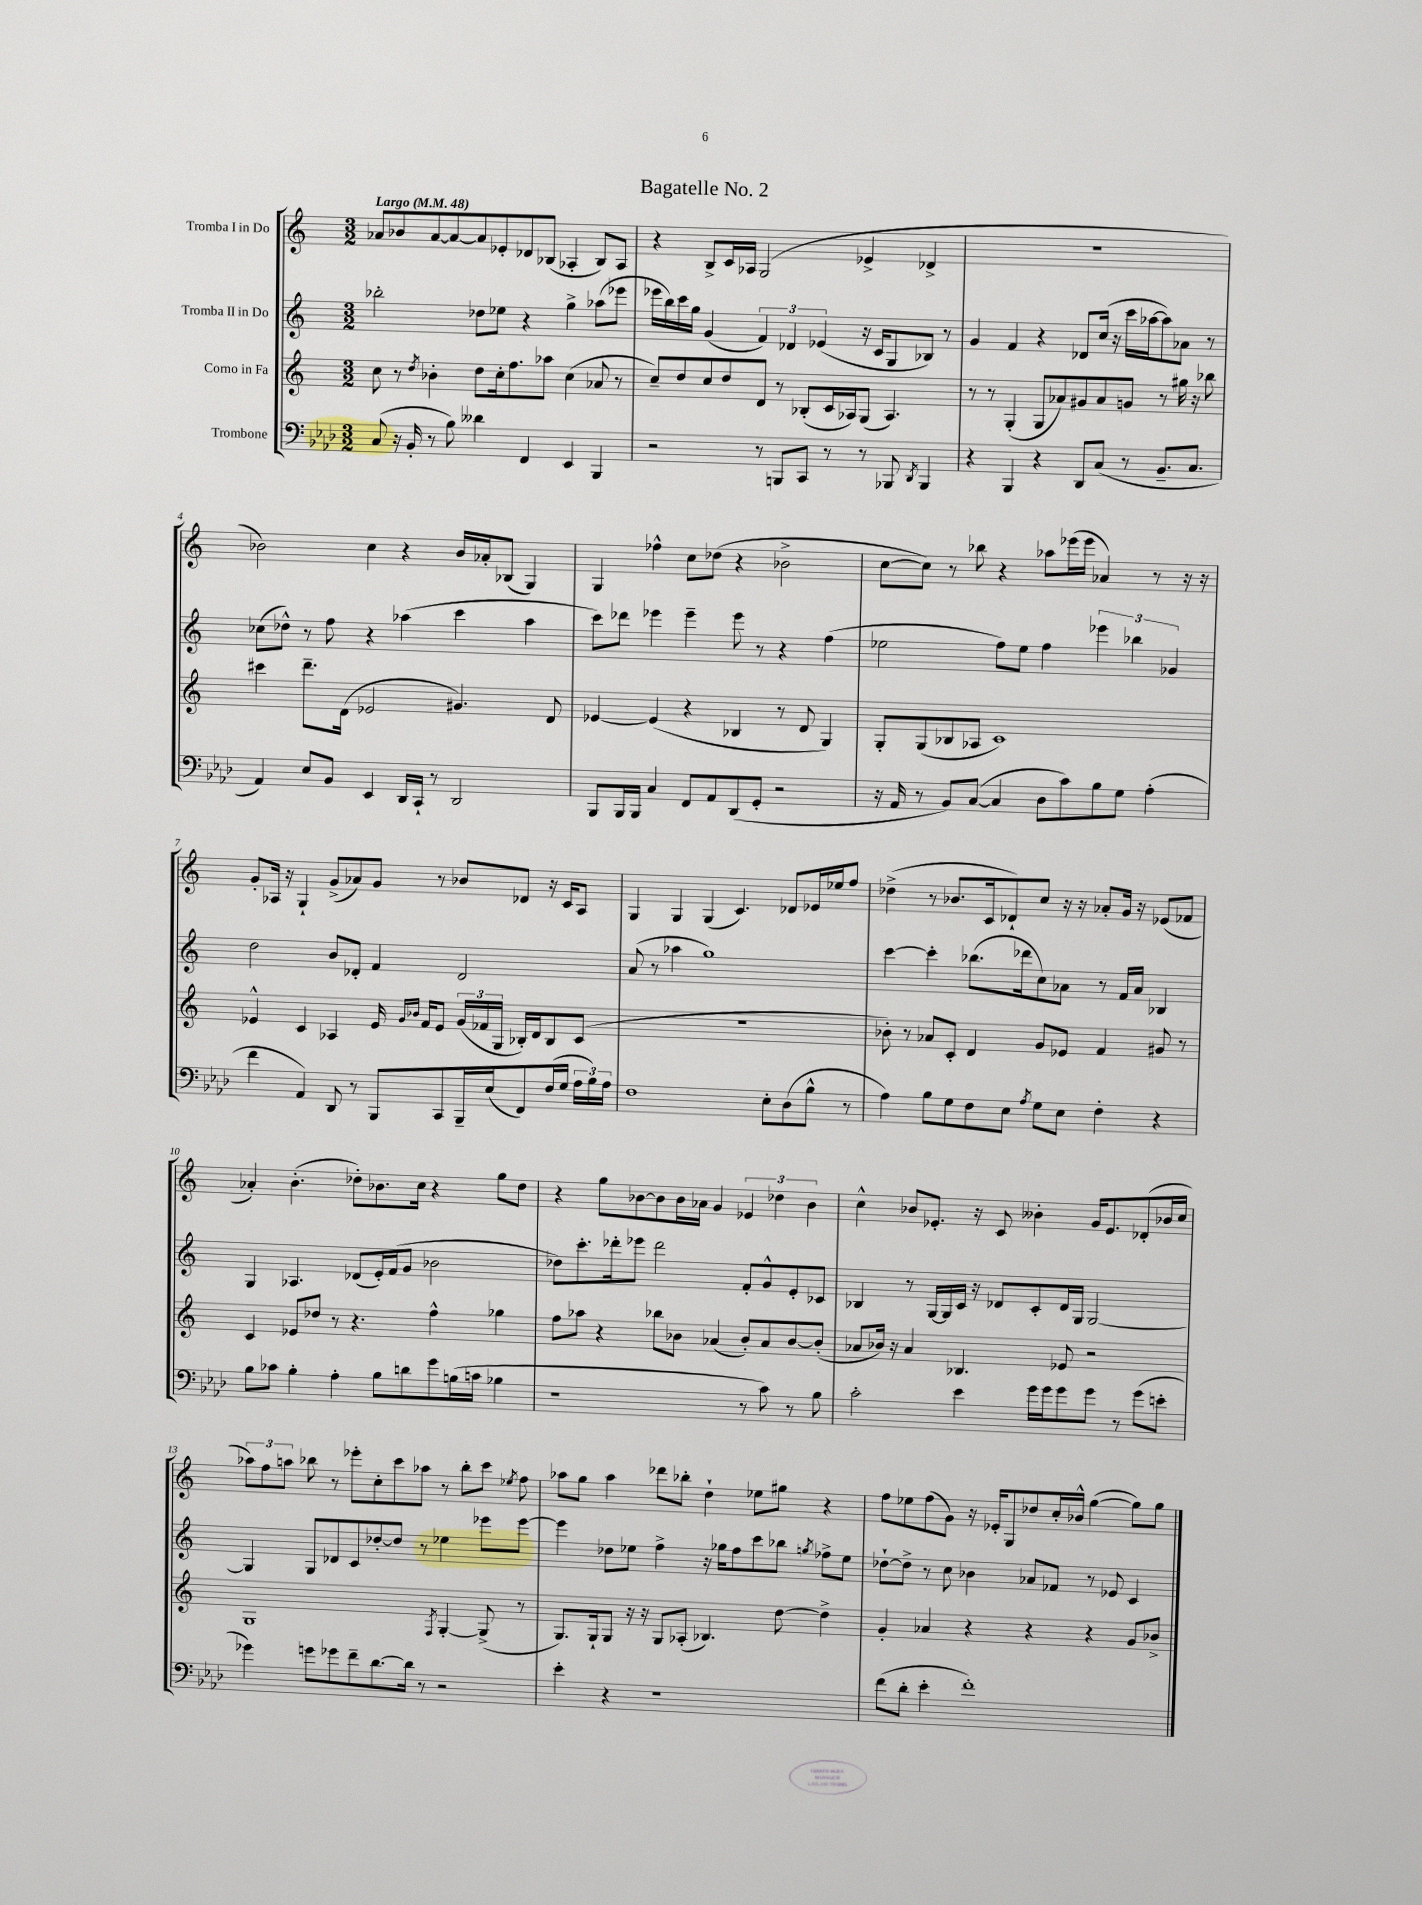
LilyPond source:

\header { title = "Bagatelle No. 2" }
<<
\new StaffGroup <<
\new Staff = "s0" \with { instrumentName = "Tromba I in Do" } {
    \clef treble \key c \major \numericTimeSignature \time 3/2 \tempo "Largo" 4 = 48
    \autoBeamOff aes'8[ bes'8 aes'8~ aes'8~ aes'8 ees'8-. des'8 bes8]( aes4-. bes8[) aes8] |
    r4 b8[-> c'16 aes16] g2( ees'4-> des'4-> |
    R1. |
    bes'2) c''4 r4 bes'16[ aes'16-. bes8]( g4) |
    g4 fes''4-^ c''8[ des''8]( r4 bes'2-> |
    c''8[~ c''8]) r8 bes''8 r4 aes''8[ ees'''16( ees'''16] aes'4) r8 r16 r16 |
    g'8[-. aes16] r16 g4-! g'8[->( aes'8) g'8] r8 bes'8[ des'8] r16 c'16[ aes8] |
    g4 g4 g4( c'4.) des'8[ ees'16 ees''16 f''8] |
    des''4->( r8 bes'8.[ c'16 des'8-!) c''8] r16 r16 aes'8[-. g'16] r16 ees'8[( fes'8] |
    aes'4-.) b'4.-.( des''8[-.) bes'8. c''16] r4 g''8[ des''8] |
    r4 g''8[ bes'8~ bes'8 bes'16 aes'16] g'4 \tuplet 3/2 { ees'4 des''4 bes'4 } |
    c''4-^ bes'8[ ees'8.]-. r16 c'8 beses'4-. g'16[ ees'8. des'8-.( bes'16 c''16] |
    \tuplet 3/2 { aes''8[) f''8 a''8] } bes''8 r8 ees'''8[-. c''8-. c'''8 aes''8] r8 bes''8[-. c'''8] \acciaccatura { ees''8 } f''8 |
    aes''8[ g''8] aes''4 des'''8[ bes''8]-. d''4-! ees''8[ gis''8] r4 |
    f''8[ ees''8 f''8( g'8]) r16 ees'16[-. g8 des''8 c''16-. bes'16]-^ g''4~( g''8[) g''8] \bar "|." |
}
\new Staff = "s1" \with { instrumentName = "Tromba II in Do" } {
    \clef treble \key c \major \numericTimeSignature \time 3/2
    \autoBeamOff bes''2-. des''8[ ees''8] r4 g''4-> aes''8[( ees'''8] |
    ees'''16[ b''16) c'''16 g''16] g'4( \tuplet 3/2 { f'4) des'4 ees'4( } r16 c'16[ g8 bes8]) r8 |
    g'4 f'4 r4 des'8[ c''16]( r16 c'''16[ aes''16~ aes''8) aes'8] r8 |
    ces''8[( des''8]-^) r8 f''8 r4 aes''4( c'''4 aes''4 |
    c'''8[) des'''8] ees'''4 ees'''4-- ees'''8 r8 r4 f''4( |
    ees''2 f''8[) ees''8] f''4 \tuplet 3/2 { ees'''4 bes''4 ges'4 } |
    d''2 b'8[ des'8]-. f'4 des'2 |
    a'8( r8 aes''4 g''1) |
    c'''4~ c'''4-. bes''8.[( des'''16 c''8) aes'8] r8 f'16[ aes'16] bes4 |
    g4 aes4. des'8[( e'16-.) f'16( g'8] bes'2 |
    des''8[) c'''8.-. des'''16-. ees'''8] des'''2 f'8[-. g'8-^ e'8-. ces'8] |
    bes4 r8 g16[~ g16 c'16] r16 des'8[ c'8-. des'16 g16] g2~ |
    g4 g8[ des'8 c'8 des''8~-. des''8] r8 ees''4 ees'''8[ ees'''8]~ |
    ees'''4 des''8[ ees''8] f''4-> r16 ges''16[ f''8 c'''8 bes''8] \acciaccatura { g''8 } fes''8[-> ees''8] |
    des''8[~-! des''8]-> r8 c''8 bes'4 aes'8[ fes'8] r8 ees'8 c'4 \bar "|." |
}
\new Staff = "s2" \with { instrumentName = "Corno in Fa" } {
    \clef treble \key c \major \numericTimeSignature \time 3/2
    \autoBeamOff c''8 r8 \acciaccatura { d''8 } bes'4-. d''8[ c''16-. f''8. aes''8] c''4( aes'8 r8 |
    c''8[--) d''8 c''8 d''8 d'8] r8 bes8[-.( c'16 aes16) g8]( aes4.) |
    r8 r8 g4-.( g8[ aes'8) gis'8 aes'8 g'8] r8 gis''16 r16 bes''8 |
    cis'''4 d'''8.[-- d'16]( ees'2 gis'4.) d'8 |
    ees'4~ ees'4( r4 bes4 r8 d'8 g4) |
    g8[-. g8( bes8 aes8] c'1) |
    ees'4-^ c'4 aes4 ees'16 \grace { g'16[ bes'16] } f'16[ ees'8] \tuplet 3/2 { g'16[( fes'16 g16] } bes16[-.) d'16 bes8 c'8]( |
    R1. |
    bes'8-.) r8 aes'8[ c'8]-. d'4 g'8[ ees'8] f'4 gis'8 r8 |
    c'4 ees'8[ des''8] r8 r4. f''4-^ ges''4 |
    f''8[ aes''8] r4 bes''8[ bes'8] aes'4( bes'8[-.) aes'8 bes'8~ bes'8]-.( |
    aes'8[ bes'16]) r16 aes'4 bes4. ees'8 r2 |
    g1 \acciaccatura { f8 } g4~-. g8->( r8 |
    g8.[) g16-! g8] r16 r16 g8[ aes8]-.( bes4.) d''8~ d''4-> |
    g'4-. aes'4 r4 r4 r4 g'8[ bes'8]-> \bar "|." |
}
\new Staff = "s3" \with { instrumentName = "Trombone" } {
    \clef bass \key aes \major \numericTimeSignature \time 3/2
    \autoBeamOff c8( r16 bes,16-. r8 bes8) deses'4 f,4 ees,4 bes,,4 |
    r2 r8 b,,8[ c,8] r8 r8 bes,,8 \acciaccatura { des,8 } bes,,4 |
    r4 bes,,4 r4 des,8[ c8]( r8 bes,8.[-- c8.] |
    aes,4) ees8[ bes,8] ees,4 des,16[ c,16]-! r8 des,2 |
    bes,,8[ bes,,16 bes,,16] c4 f,8[ aes,8 des,8( g,8]-. r2 |
    r16 aes,16 r8 bes,8[) c8]~( c4 des8[ c'8) bes8 g8] aes4-.( |
    f'4 aes,4) des,8 r8 bes,,8[ c,8 bes,,16-- ees16( f,8) f16( g16] \tuplet 3/2 { aes16[ bes16) aes16] } |
    f1 ees8[-. des8( bes8]-^ r8 |
    aes4) bes8[ g8 f8 ees8] \acciaccatura { aes8 } g8[ ees8] f4-. r4 |
    bes8[ ces'8] bes4-. aes4-. bes8[ d'8 g'8 b16( c'16] bes4 |
    r1 r8 c'8) r8 bes8 |
    c'2-. ees'4 g'16[ g'16 g'8 g'8] r8 g'8[( e'8]-. |
    ges'4) g'8[ ges'8 f'8-- des'8.~ des'16] r8 r2 |
    ees'4-. r4 r1 |
    f'8[( des'8]-. ees'4-. f'1-.) \bar "|." |
}
>>
>>
